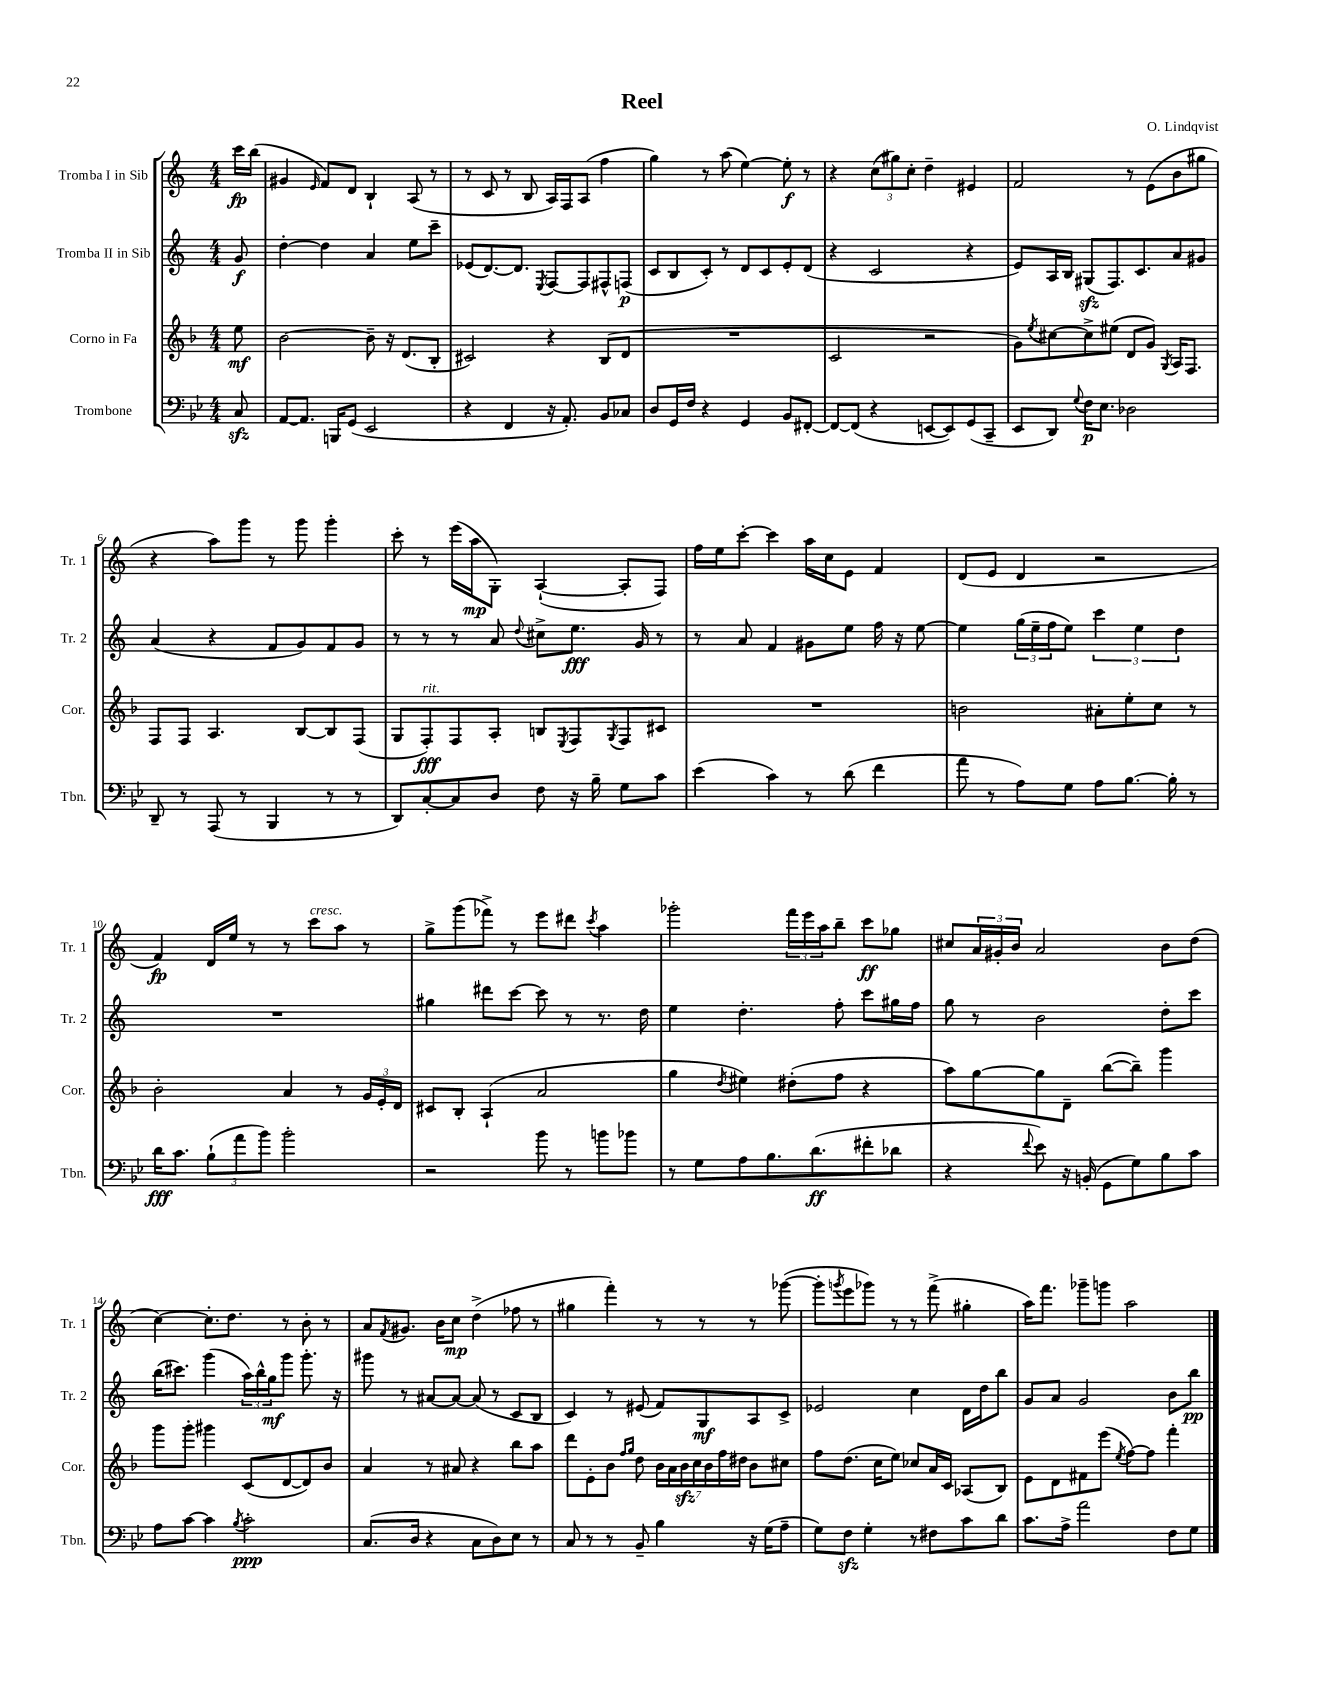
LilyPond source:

\header { title = "Reel" composer = "O. Lindqvist" }
<<
\new StaffGroup <<
\new Staff = "s0" \with { instrumentName = "Tromba I in Sib" shortInstrumentName = "Tr. 1" } {
    \clef treble \key c \major \numericTimeSignature \time 4/4 \partial 8
    c'''16\fp b''16( |
    gis'4 \grace { e'16 } f'8) d'8 b4-! a8( r8 |
    r8 c'8 r8 b8 a16) f16 a8( f''4 |
    g''4) r8 a''8( e''4~) e''8-.\f r8 |
    r4 \tuplet 3/2 { c''8( gis''8) c''8-. } d''4-- eis'4 |
    f'2 r8 e'8( b'8 gis''8 |
    r4 a''8) g'''8 r8 g'''8 g'''4-. |
    c'''8-. r8 e'''16( a''16\mp g8-.) a4~-!( a8-. f8) |
    f''16 e''16 c'''8~-. c'''4 a''16 c''16 e'8 f'4 |
    d'8( e'8 d'4 r2 |
    f'4\fp) d'16 e''16 r8 r8 c'''8^\markup { \italic "cresc." } a''8 r8 |
    g''8-> g'''8( fes'''8->) r8 e'''8 dis'''8 \acciaccatura { c'''8 } a''4 |
    ges'''2-. \tuplet 3/2 { f'''16 e'''16 a''16 } b''8-- c'''8\ff ges''8 |
    cis''8 \tuplet 3/2 { a'16 gis'16-. b'16 } a'2 b'8 d''8( |
    c''4~) c''8.-. d''8. r8 b'8-. r8 |
    a'8 \acciaccatura { f'8 } gis'8. b'16 c''8\mp d''4->( fes''8 r8 |
    gis''4 f'''4-.) r8 r8 r8 ges'''8~( |
    ges'''8-. \acciaccatura { g'''8 } e'''8 ges'''8) r8 r8 f'''8->( gis''4-. |
    a''16) f'''8. ges'''8-- g'''8 a''2 \bar "|." |
}
\new Staff = "s1" \with { instrumentName = "Tromba II in Sib" shortInstrumentName = "Tr. 2" } {
    \clef treble \key c \major \numericTimeSignature \time 4/4 \partial 8
    g'8\f |
    d''4~-. d''4 a'4 e''8 c'''8-- |
    ees'8( d'8.~) d'8. \acciaccatura { e8 } f8~ f8 fis8-^ f8\p( |
    c'8 b8 c'8-.) r8 d'8 c'8 e'8-. d'8( |
    r4 c'2 r4 |
    e'8) a16 b16 gis8\sfz( f8.) c'8. a'8 gis'8 |
    a'4( r4 f'8 g'8) f'8 g'8 |
    r8 r8 r8 a'8 \appoggiatura { d''8 } cis''8-> e''8.\fff g'16 r8 |
    r8 a'8 f'4 gis'8 e''8 f''16 r16 e''8~ |
    e''4 \tuplet 3/2 { g''16( e''16-- f''16 } e''8) \tuplet 3/2 { c'''4 e''4 d''4 } |
    R1 |
    gis''4 dis'''8 c'''8~ c'''8 r8 r8. d''16 |
    e''4 d''4.-. f''8-. c'''8 gis''16 f''16 |
    g''8 r8 b'2 d''8-. c'''8 |
    b''16( cis'''8.) g'''4( \tuplet 3/2 { a''16) b''16-^ g''16\mf } g'''8 g'''8.-. r16 |
    gis'''8 r8 ais'8~ ais'8~ ais'8( r8 c'8 b8 |
    c'4) r8 eis'8( f'8) g8\mf a8 c'8-> |
    ees'2 c''4 d'16 d''16 b''8 |
    g'8 a'8 g'2 b'8 b''8\pp \bar "|." |
}
\new Staff = "s2" \with { instrumentName = "Corno in Fa" shortInstrumentName = "Cor." } {
    \clef treble \key f \major \numericTimeSignature \time 4/4 \partial 8
    e''8\mf |
    bes'2~ bes'8-- r16 d'8.( bes8-. |
    cis'2) r4 bes8( d'8 |
    R1 |
    c'2 r2 |
    g'8) \acciaccatura { e''8 } cis''8~ cis''8-> eis''8( d'8 g'8) \acciaccatura { g8 } a16 f8. |
    f8 f8 a4. bes8~ bes8 f8( |
    g8 f8-.\fff^\markup { \italic "rit." }) f8 a8-. b8 \acciaccatura { e8 } f8 \acciaccatura { g8 } f8 cis'8 |
    R1 |
    b'2 ais'8-. e''8-. c''8 r8 |
    bes'2-. a'4 r8 \tuplet 3/2 { g'16 e'16-. d'16 } |
    cis'8 bes8-. a4-!( a'2 |
    g''4 \acciaccatura { d''8 } eis''4) dis''8-.( f''8 r4 |
    a''8) g''8~ g''8 d'8-- bes''8~( bes''8--) g'''4 |
    g'''8 g'''8-. gis'''4 c'8( d'8~ d'8) bes'8 |
    a'4 r8 ais'8 r4 bes''8 a''8 |
    d'''8 e'8-. bes'8 \grace { f''16 g''16 } d''8 \tuplet 7/4 { bes'16 a'16 bes'16\sfz c''16 bes'16 f''16 dis''16 } bes'8 cis''8 |
    f''8 d''8.( c''16 e''8) ces''8 a'16 c'16 aes8( bes8) |
    e'8 d'8 fis'8 e'''8( \acciaccatura { e''8 } f''8~) f''8 f'''4-. \bar "|." |
}
\new Staff = "s3" \with { instrumentName = "Trombone" shortInstrumentName = "Tbn." } {
    \clef bass \key bes \major \numericTimeSignature \time 4/4 \partial 8
    c8\sfz |
    a,8~ a,8. b,,16 g,8( ees,2 |
    r4 f,4 r16 a,8.-.) bes,8 ces8 |
    d8 g,16 f16 r4 g,4 bes,8 fis,8~-. |
    fis,8~ fis,8( r4 e,8~ e,8) g,8( c,8-- |
    ees,8 d,8) \appoggiatura { g8 } f16\p ees8. des2 |
    d,8-- r8 a,,8( r8 bes,,4 r8 r8 |
    d,8) c8~-. c8 d8 f8 r16 bes16-- g8 c'8 |
    ees'4( c'4) r8 d'8( f'4 |
    a'8 r8 a8) g8 a8 bes8.~ bes16-. r8 |
    d'16\fff c'8. \tuplet 3/2 { bes8-!( a'8 bes'8) } bes'2-. |
    r2 bes'8 r8 b'8 bes'8 |
    r8 g8 a8 bes8. d'8.\ff( fis'8-. des'8 |
    r4 \appoggiatura { f'8 } ees'8) r16 b,16-.( g,8 g8) bes8 c'8 |
    a8 c'8~ c'4 \acciaccatura { bes8 } c'2-.\ppp |
    c8.( d16 r4 c8 d8) ees8 r8 |
    c8 r8 r8 bes,8-- bes4 r16 g16( a8-- |
    g8) f8\sfz g4-. r8 fis8 c'8 d'8 |
    c'8. a16-> a'2 f8 g8 \bar "|." |
}
>>
>>
